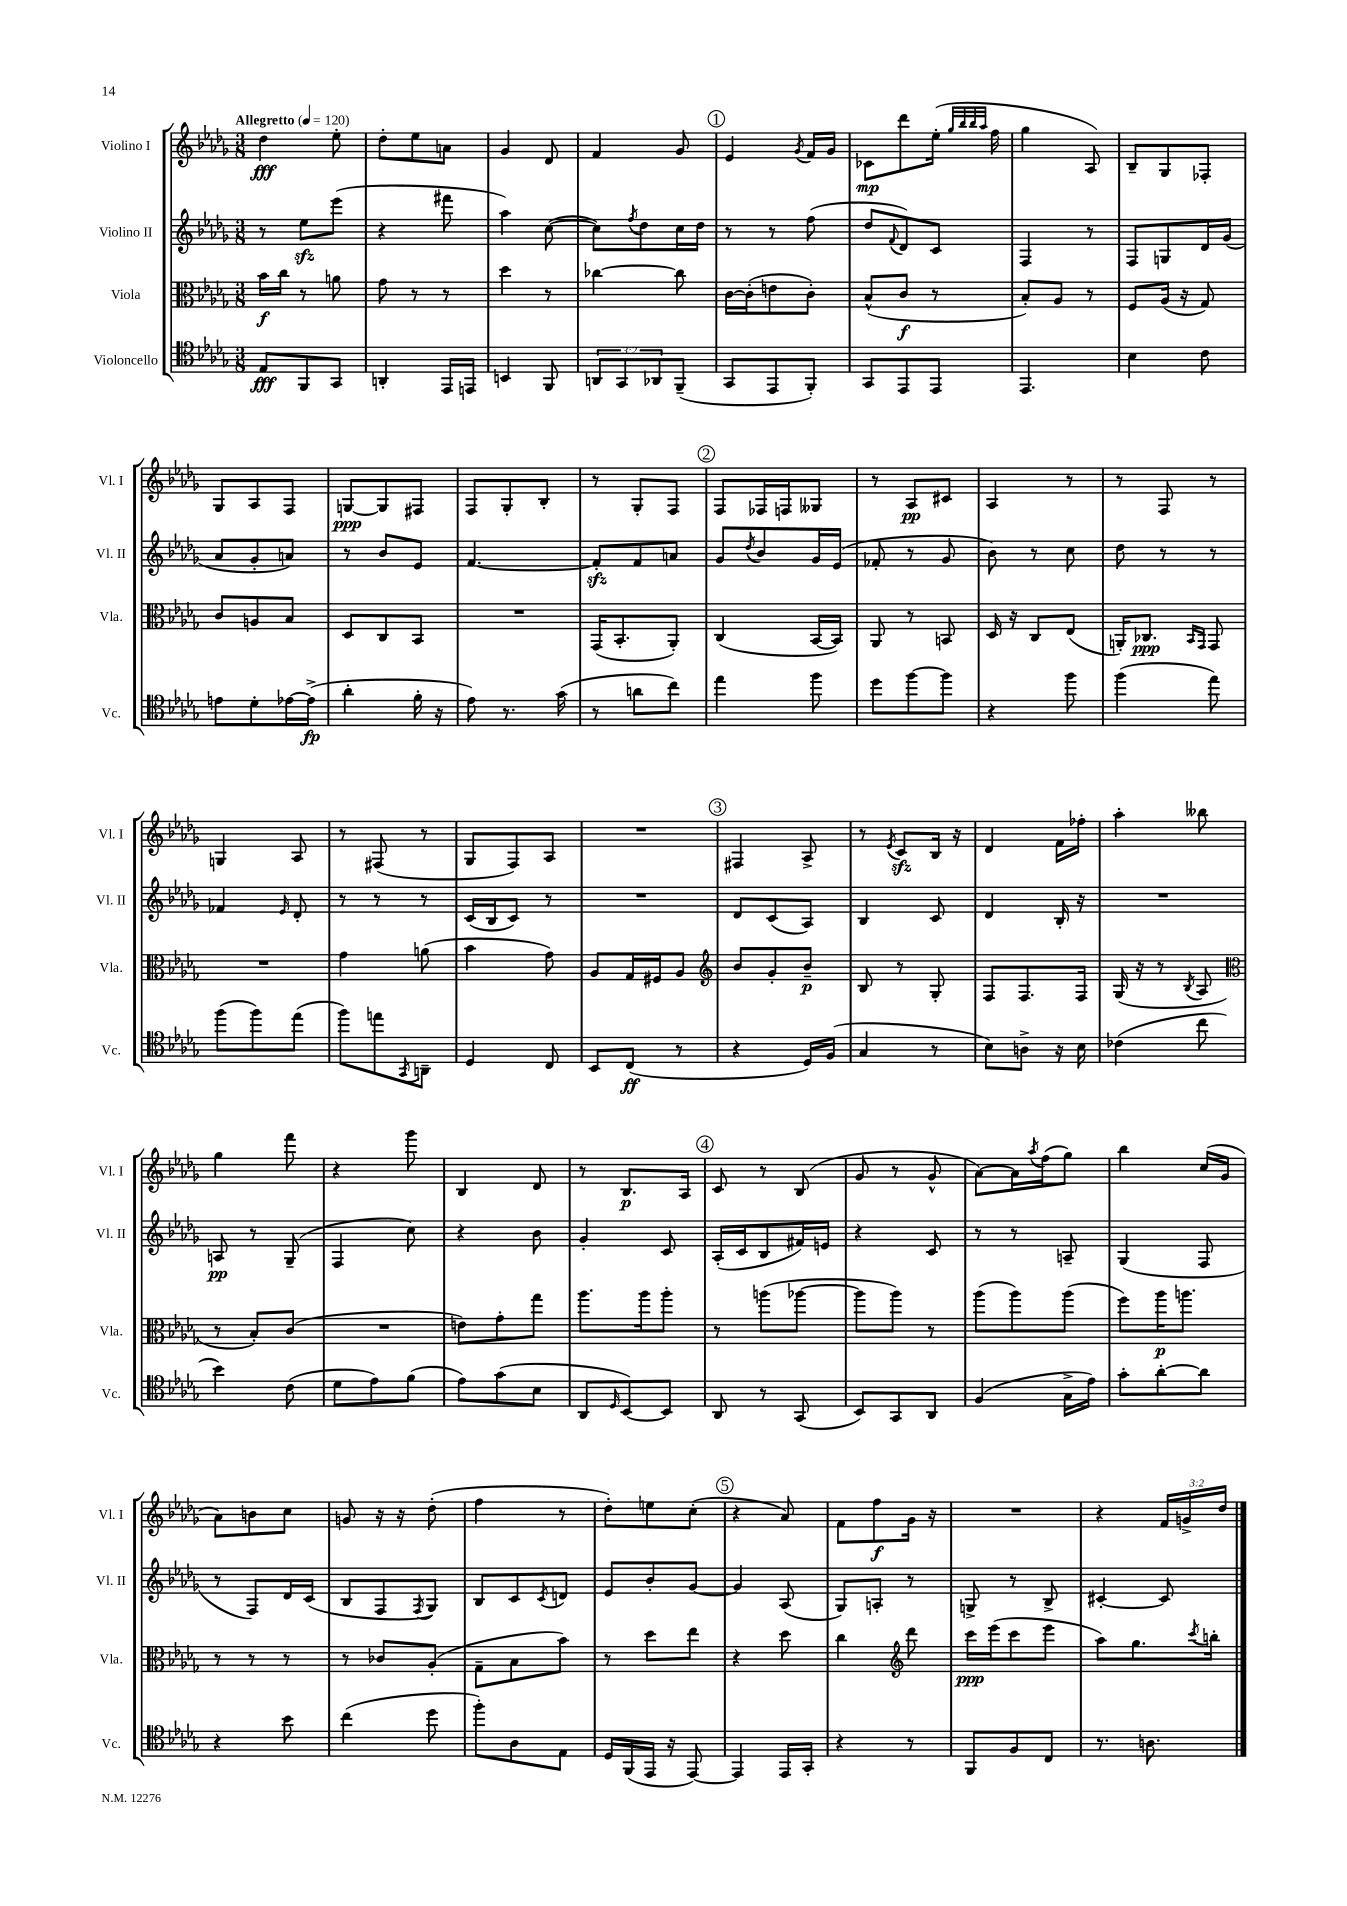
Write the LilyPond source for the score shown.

<<
\new StaffGroup <<
\new Staff = "s0" \with { instrumentName = "Violino I" shortInstrumentName = "Vl. I" } {
    \clef treble \key des \major \numericTimeSignature \time 3/8 \override Staff.TupletNumber.text = #tuplet-number::calc-fraction-text \tempo "Allegretto" 4 = 120
    des''4\fff ees''8-. |
    des''8-. ees''8 a'8 |
    ges'4 des'8 |
    f'4 ges'8 |
    \mark \markup { \circle "1" } ees'4 \acciaccatura { ges'8 } f'16 ges'16 |
    ces'8\mp des'''8 ees''16-.( \grace { ges''32 bes''32 bes''32 aes''32 } f''16 |
    ges''4 aes8) |
    bes8-- ges8 fes8-. |
    ges8 aes8 f8 |
    g8~\ppp g8 fis8 |
    f8 ges8-. bes8-. |
    r8 ges8-. f8 |
    \mark \markup { \circle "2" } f8 fes16 f16 geses8 |
    r8 aes8\pp cis'8 |
    aes4 r8 |
    r8 f8 r8 |
    g4 aes8 |
    r8 fis8( r8 |
    ges8 f8) aes8 |
    R4. |
    \mark \markup { \circle "3" } fis4 aes8-> |
    r8 \acciaccatura { ees'8 } c'8\sfz bes16 r16 |
    des'4 f'16 fes''16-. |
    aes''4-. beses''8 |
    ges''4 f'''8 |
    r4 ges'''8 |
    bes4 des'8 |
    r8 bes8.\p aes16 |
    \mark \markup { \circle "4" } c'8 r8 bes8( |
    ges'8 r8 ges'8-^ |
    aes'8~) aes'16 \acciaccatura { aes''8 } f''16( ges''8) |
    bes''4 c''16( ges'16 |
    aes'8) b'8 c''8 |
    g'8 r16 r16 des''8-.( |
    f''4 r8 |
    des''8-.) e''8 c''8-.( |
    \mark \markup { \circle "5" } r4 aes'8) |
    f'8 f''8\f ges'16 r16 |
    R4. |
    r4 \tuplet 3/2 { f'16 g'16-> des''16 } \bar "|." |
}
\new Staff = "s1" \with { instrumentName = "Violino II" shortInstrumentName = "Vl. II" } {
    \clef treble \key des \major \numericTimeSignature \time 3/8
    r8 ees''8\sfz ees'''8( |
    r4 fis'''8 |
    aes''4) c''8~( |
    c''8) \acciaccatura { f''8 } des''8 c''16 des''16 |
    \mark \markup { \circle "1" } r8 r8 f''8( |
    des''8 \appoggiatura { f'8 } des'8) c'8 |
    f4 r8 |
    f8 g8 des'16 ges'16( |
    aes'8 ges'8-. a'8) |
    r8 bes'8 ees'8 |
    f'4.~ |
    f'8-.\sfz f'8 a'8 |
    \mark \markup { \circle "2" } ges'8 \acciaccatura { des''8 } bes'8 ges'16 ees'16( |
    fes'8-. r8 ges'8 |
    bes'8) r8 c''8 |
    des''8 r8 r8 |
    fes'4 \grace { ees'16 } des'8-. |
    r8 r8 r8 |
    c'16( bes16 c'8) r8 |
    R4. |
    \mark \markup { \circle "3" } des'8 c'8( aes8) |
    bes4 c'8 |
    des'4 bes16-. r16 |
    R4. |
    a8\pp r8 ges8--( |
    f4 c''8) |
    r4 bes'8 |
    ges'4-. c'8 |
    \mark \markup { \circle "4" } aes16-.( c'16 bes8 fis'16) e'16 |
    r4 c'8 |
    r8 r8 a8-- |
    ges4( f8 |
    r8 f8) des'16 c'16( |
    bes8 f8 \acciaccatura { f8 } ges8) |
    bes8 c'8 \acciaccatura { c'8 } d'8 |
    ees'8 bes'8-. ges'8~ |
    \mark \markup { \circle "5" } ges'4 aes8( |
    ges8) a8-. r8 |
    g8-> r8 bes8-> |
    cis'4~-. cis'8 \bar "|." |
}
\new Staff = "s2" \with { instrumentName = "Viola" shortInstrumentName = "Vla." } {
    \clef alto \key des \major \numericTimeSignature \time 3/8
    bes'16\f c''16 r8 a'8 |
    ges'8 r8 r8 |
    des''4 r8 |
    ces''4~ ces''8 |
    \mark \markup { \circle "1" } c'16~ c'16-.( e'8 c'8-.) |
    bes8-^( c'8\f r8 |
    bes8-.) aes8 r8 |
    f8 aes16( r16 ges8) |
    c'8 a8 bes8 |
    des8 c8 bes,8 |
    R4. |
    ges,16( bes,8.-. aes,8-.) |
    \mark \markup { \circle "2" } c4( bes,16~ bes,16) |
    aes,8 r8 b,8 |
    des16 r16 c8 ees8( |
    a,16-.) ces8.\ppp \grace { bes,16 ges,16 } ges,8 |
    R4. |
    ges'4 a'8( |
    bes'4 ges'8) |
    aes8 ges16 fis16 aes8 |
    \mark \markup { \circle "3" } \clef treble bes'8 ges'8-. bes'8--\p |
    bes8 r8 ges8-. |
    f8 f8. f16 |
    ges16( r16 r8 \acciaccatura { bes8 } aes8 |
    \clef alto r8 bes8-.) c'8( |
    R4. |
    e'8) ges'8-. ges''8 |
    aes''8. aes''16 aes''8-. |
    \mark \markup { \circle "4" } r8 a''8( aes''8~ |
    aes''8 aes''8) r8 |
    aes''8( aes''8) aes''8( |
    f''8) aes''16\p a''8. |
    r8 r8 r8 |
    r8 ces'8 aes8-.( |
    ges8-- bes8 bes'8) |
    r8 des''8 ees''8 |
    \mark \markup { \circle "5" } r4 des''8 |
    c''4 \clef treble des'''8 |
    c'''16\ppp ees'''16( c'''8 ees'''8 |
    aes''8) ges''8. \acciaccatura { c'''8 } b''16-. \bar "|." |
}
\new Staff = "s3" \with { instrumentName = "Violoncello" shortInstrumentName = "Vc." } {
    \clef tenor \key des \major \numericTimeSignature \time 3/8 \override Staff.TupletNumber.text = #tuplet-number::calc-fraction-text
    ees8\fff f,8 ges,8 |
    a,4-. ees,16 e,16 |
    b,4 f,8 |
    \tuplet 3/2 { a,8 ges,8 aes,8 } f,8--( |
    \mark \markup { \circle "1" } ges,8 ees,8 f,8-.) |
    ges,8 ees,8 ees,8 |
    ees,4. |
    bes4 c'8 |
    e'8 des'8-. ees'16~ ees'16->\fp( |
    aes'4-. f'16-. r16 |
    ees'8) r8. ges'16( |
    r8 a'8 c''8) |
    \mark \markup { \circle "2" } ees''4 f''8 |
    des''8 f''8~ f''8 |
    r4 f''8 |
    f''4( ees''8) |
    f''8( f''8) ees''8( |
    f''8) e''8 \acciaccatura { ges,8 } a,8-- |
    des4 c8 |
    bes,8 c8\ff( r8 |
    \mark \markup { \circle "3" } r4 des16) f16( |
    ges4 r8 |
    bes8) a8-> r16 bes16 |
    ces'4( c''8 |
    bes'4) c'8( |
    des'8 ees'8) f'8( |
    ees'8) ges'8( bes8 |
    aes,8 \grace { des16 } bes,8~) bes,8 |
    \mark \markup { \circle "4" } aes,8 r8 ges,8( |
    bes,8) ges,8 aes,8 |
    f4( ges16-> ees'16) |
    ges'8-. aes'8~-. aes'8 |
    r4 bes'8 |
    c''4( des''8 |
    f''8-.) aes8 ees8 |
    des16 f,16( ees,16 r16 ees,8~) |
    \mark \markup { \circle "5" } ees,4 ees,16 ges,16-. |
    r4 r8 |
    f,8 f8 c8 |
    r8. a8. \bar "|." |
}
>>
>>
\layout { \context { \Score \remove "Bar_number_engraver" } }
